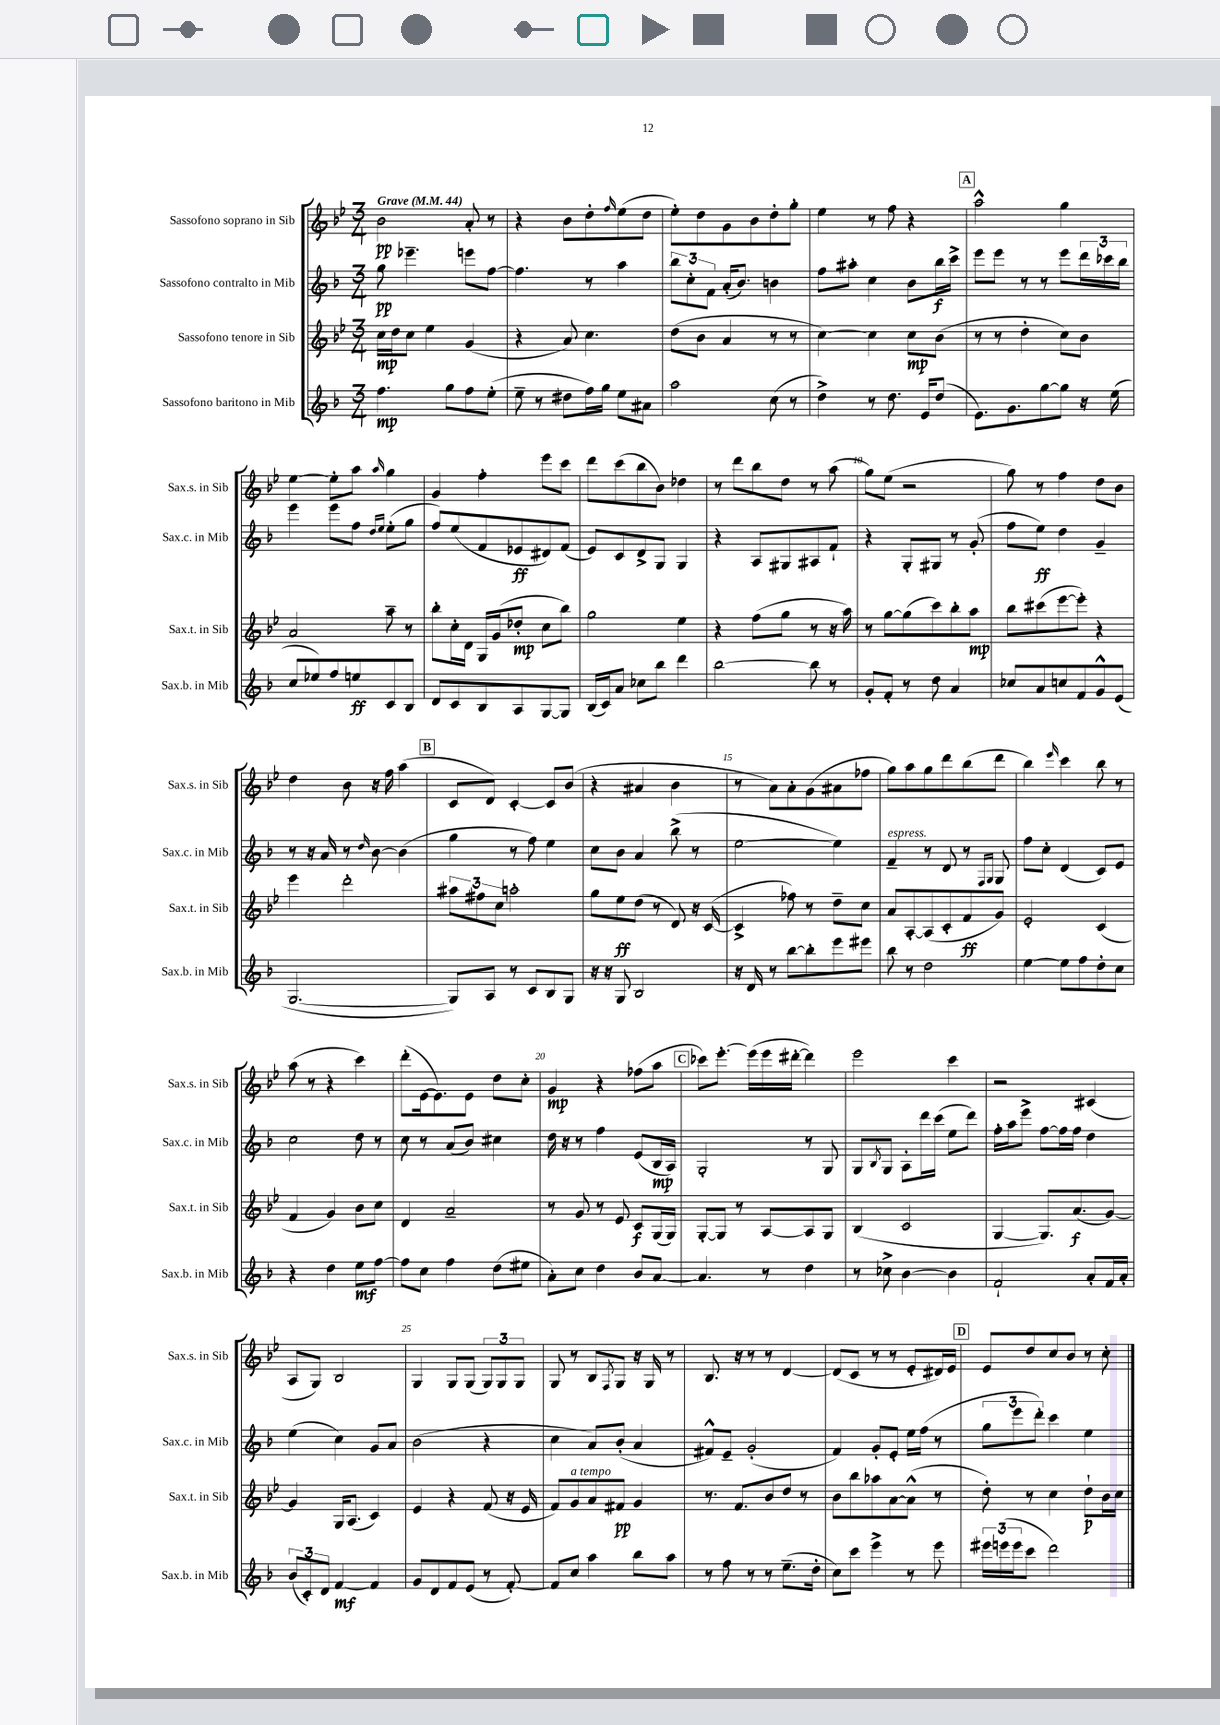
<<
\new StaffGroup <<
\new Staff = "s0" \with { instrumentName = "Sassofono soprano in Sib" shortInstrumentName = "Sax.s. in Sib" } {
    \clef treble \key bes \major \numericTimeSignature \time 3/4 \tempo "Grave" 4 = 44
    bes'2\pp a'8-. r8 |
    r4 bes'8 d''8-. \grace { f''16 } ees''8( d''8 |
    ees''8-.) d''8 g'8 bes'8 d''8-. g''8-. |
    ees''4 r8 f''8 r4 |
    \mark \markup { \box "A" } a''2-^ g''4 |
    ees''4~ ees''8-. a''8 \grace { a''16 } g''4 |
    g'4 f''4-. ees'''8 c'''8 |
    d'''8 c'''8( bes''8 bes'8) des''4 |
    r8 d'''8 bes''8 d''8 r8 a''8( |
    g''8) ees''8( r2 |
    g''8) r8 f''4 d''8 bes'8 |
    d''4 bes'8 r16 f''16 a''4( |
    \mark \markup { \box "B" } c'8 d'8) c'4~-. c'8 bes'8( |
    r4 ais'4 bes'4 |
    r8 a'8) a'8-. g'8( ais'8 fes''8 |
    g''8) a''8 g''8 d'''8 bes''8( d'''8 |
    bes''4) \grace { ees'''16 } c'''4 bes''8 r8 |
    a''8( r8 r4 c'''4) |
    d'''8-.( ees'16~ ees'8.) ees'8 d''8 c''8-. |
    g'4\mp r4 fes''8( a''8 |
    \mark \markup { \box "C" } ces'''8) ees'''8.~-. ees'''16( ees'''16 dis'''16~-. dis'''4) |
    ees'''2 c'''4 |
    r2 cis'4( |
    a8 g8) bes2 |
    g4 g8 g8( \tuplet 3/2 { g8) g8 g8 } |
    g8 r8 bes8 \acciaccatura { f8 } g8 r16 g16 r8 |
    bes8. r16 r8 r8 d'4~ |
    d'8( c'8 r8 r8 ees'8-. dis'16) ees'16 |
    \mark \markup { \box "D" } ees'8 d''8 c''8 bes'8 r8 c''8-. \bar "|." |
}
\new Staff = "s1" \with { instrumentName = "Sassofono contralto in Mib" shortInstrumentName = "Sax.c. in Mib" } {
    \clef treble \key f \major \numericTimeSignature \time 3/4
    g''8\pp ees'''4.-- e'''8 f''8~ |
    f''4. r8 a''4 |
    \tuplet 3/2 { bes''8 c''8-. f'8 } a'16-.( bes'8.) b'4 |
    f''8 ais''8-. c''4 bes'8 bes''16\f c'''16-> |
    \mark \markup { \box "A" } e'''8 e'''8 r8 r8 e'''8 \tuplet 3/2 { d'''16 ces'''16 bes''16 } |
    e'''4 e'''8 f''8 \grace { d''16 e''16 } e''8-.( g''8 |
    f''8) e''8( f'8 ees'8\ff dis'8) f'8( |
    e'8) c'8 d'8-> g8 g4 |
    r4 a8 gis8 ais8 f'8-! |
    r4 g8-. gis8 r8 g'8-.( |
    f''8 e''8\ff) d''4 g'4-- |
    r8 r16 a'16 r8 \grace { d''16 } bes'8~ bes'4( |
    \mark \markup { \box "B" } g''4 r8 f''8) e''4 |
    c''8 bes'8 a'4 bes''8->( r8 |
    e''2~ e''4) |
    f'4--^\markup { \italic "espress." } r8 d'8 r8 \grace { f16 g16 } g8 |
    f''8 c''8-. d'4( c'8) e'8 |
    c''2 d''8 r8 |
    c''8 r8 a'8( bes'8) cis''4 |
    d''16 r16 r8 f''4 e'8( bes16\mp a16) |
    \mark \markup { \box "C" } g2-. r8 g8 |
    g8 \acciaccatura { bes8 } g8 a8-. d'''16 c'''16( e''8 d'''8) |
    f''16-. a''16 e'''8-> f''8~ f''16 f''16 d''4 |
    e''4( c''4) g'8 a'8 |
    bes'2( r4 |
    c''4 a'8) bes'8-.( a'4 |
    fis'8-^) e'8-- g'2-.( |
    f'4) g'8-. e'8-. e''16 f''16( r8 |
    \mark \markup { \box "D" } \tuplet 3/2 { g''8 e'''8 d'''8-.) } c'''4 e''4 \bar "|." |
}
\new Staff = "s2" \with { instrumentName = "Sassofono tenore in Sib" shortInstrumentName = "Sax.t. in Sib" } {
    \clef treble \key bes \major \numericTimeSignature \time 3/4
    c''16\mp d''16 c''8 ees''4 g'4( |
    r4 a'8) c''4. |
    d''8( bes'8 a'4 r8 r8 |
    c''4~) c''4 c''8\mp bes'8( |
    \mark \markup { \box "A" } r8 r8 d''4-. c''8) bes'8 |
    a'2 a''8-- r8 |
    bes''8-. c''16-. d'16 g16 g'16( des''8-.\mp c''8 bes''8) |
    g''2 ees''4 |
    r4 f''8( g''8 r8 r16 a''16) |
    r8 g''8~ g''8( c'''8) bes''8-. a''8\mp |
    bes''8 cis'''8( ees'''8~ ees'''8-.) r4 |
    ees'''4 d'''2-. |
    \mark \markup { \box "B" } \tuplet 3/2 { ais''8 fis''8 c''8 } a''2-. |
    g''8 ees''8\ff d''8( r8 d'8) r16 c'16~( |
    c'4-> fes''8) r8 d''8-- c''8 |
    a'8 a8~-. a8( c'8-. f'8\ff g'8) |
    ees'2-. c'4( |
    f'4 g'4) bes'8 c''8 |
    d'4 a'2-- |
    r8 g'8 r8 ees'8 c'8\f g16( g16) |
    \mark \markup { \box "C" } g8~-. g8 r8 a8~ a8 g8 |
    bes4( c'2 |
    g4~ g8.) a'8.\f( g'8~) |
    g'4 g16 a8.( c'4) |
    ees'4 r4 f'8( r16 ees'16 |
    f'8) g'8^\markup { \italic "a tempo" } a'8 fis'8\pp g'4 |
    r8. f'8. bes'8 d''8 r8 |
    bes'8 bes''8 aes''8 a'8~ a'8-^( r8 |
    \mark \markup { \box "D" } d''8-.) r8 c''4 d''8-!\p bes'16 c''16 \bar "|." |
}
\new Staff = "s3" \with { instrumentName = "Sassofono baritono in Mib" shortInstrumentName = "Sax.b. in Mib" } {
    \clef treble \key f \major \numericTimeSignature \time 3/4
    f''4.\mp g''8 f''8 e''8-.( |
    e''8-- r8 dis''8 f''16) g''16 e''8 ais'8 |
    a''2 c''8( r8 |
    d''4->) r8 d''8. e'16 d''8( |
    \mark \markup { \box "A" } e'8.) g'8. g''8~ g''8 r16 e''16( |
    c''8 ees''8) f''8 e''8\ff c'8 bes8 |
    d'8 c'8 bes8 a8 g8~ g8 |
    bes16( c'16) a'8 ces''8 bes''8 d'''4 |
    bes''2~ bes''8 r8 |
    g'8-. f'8-. r8 d''8 a'4 |
    ces''8 a'8 c''8 f'8 g'8-^ e'8( |
    g2.~ |
    \mark \markup { \box "B" } g8) a8 r8 c'8 bes8 g8 |
    r16 r16 g8 bes2 |
    r16 d'16 r8 bes''8~ bes''8-. e'''8 eis'''8 |
    bes''8 r8 d''2 |
    e''4~ e''8 f''8 d''8-. c''8 |
    r4 d''4 e''8\mf f''8~ |
    f''8 c''8 f''4 d''8( eis''8 |
    a'8-.) c''8 d''4 bes'8 a'8~ |
    \mark \markup { \box "C" } a'4. r8 d''4 |
    r8 ces''8-> bes'4~ bes'4 |
    f'2-! a'8-. f'16 a'16-. |
    \tuplet 3/2 { bes'8( c'8-.) d'8 } f'4~\mf f'4 |
    g'8 d'8 f'8 e'8( r8 f'8~-.) |
    f'8 c''8 a''4 bes''8 a''8 |
    r8 f''8 r8 r8 e''8.--( d''16-. |
    c''8) c'''8 e'''4-> r8 e'''8 |
    \mark \markup { \box "D" } \tuplet 3/2 { eis'''16 e'''16( e'''16 } c'''8 d'''2) \bar "|." |
}
>>
>>
\layout { \context { \Score \override BarNumber.break-visibility = ##(#f #t #t) barNumberVisibility = #(every-nth-bar-number-visible 5) } }
